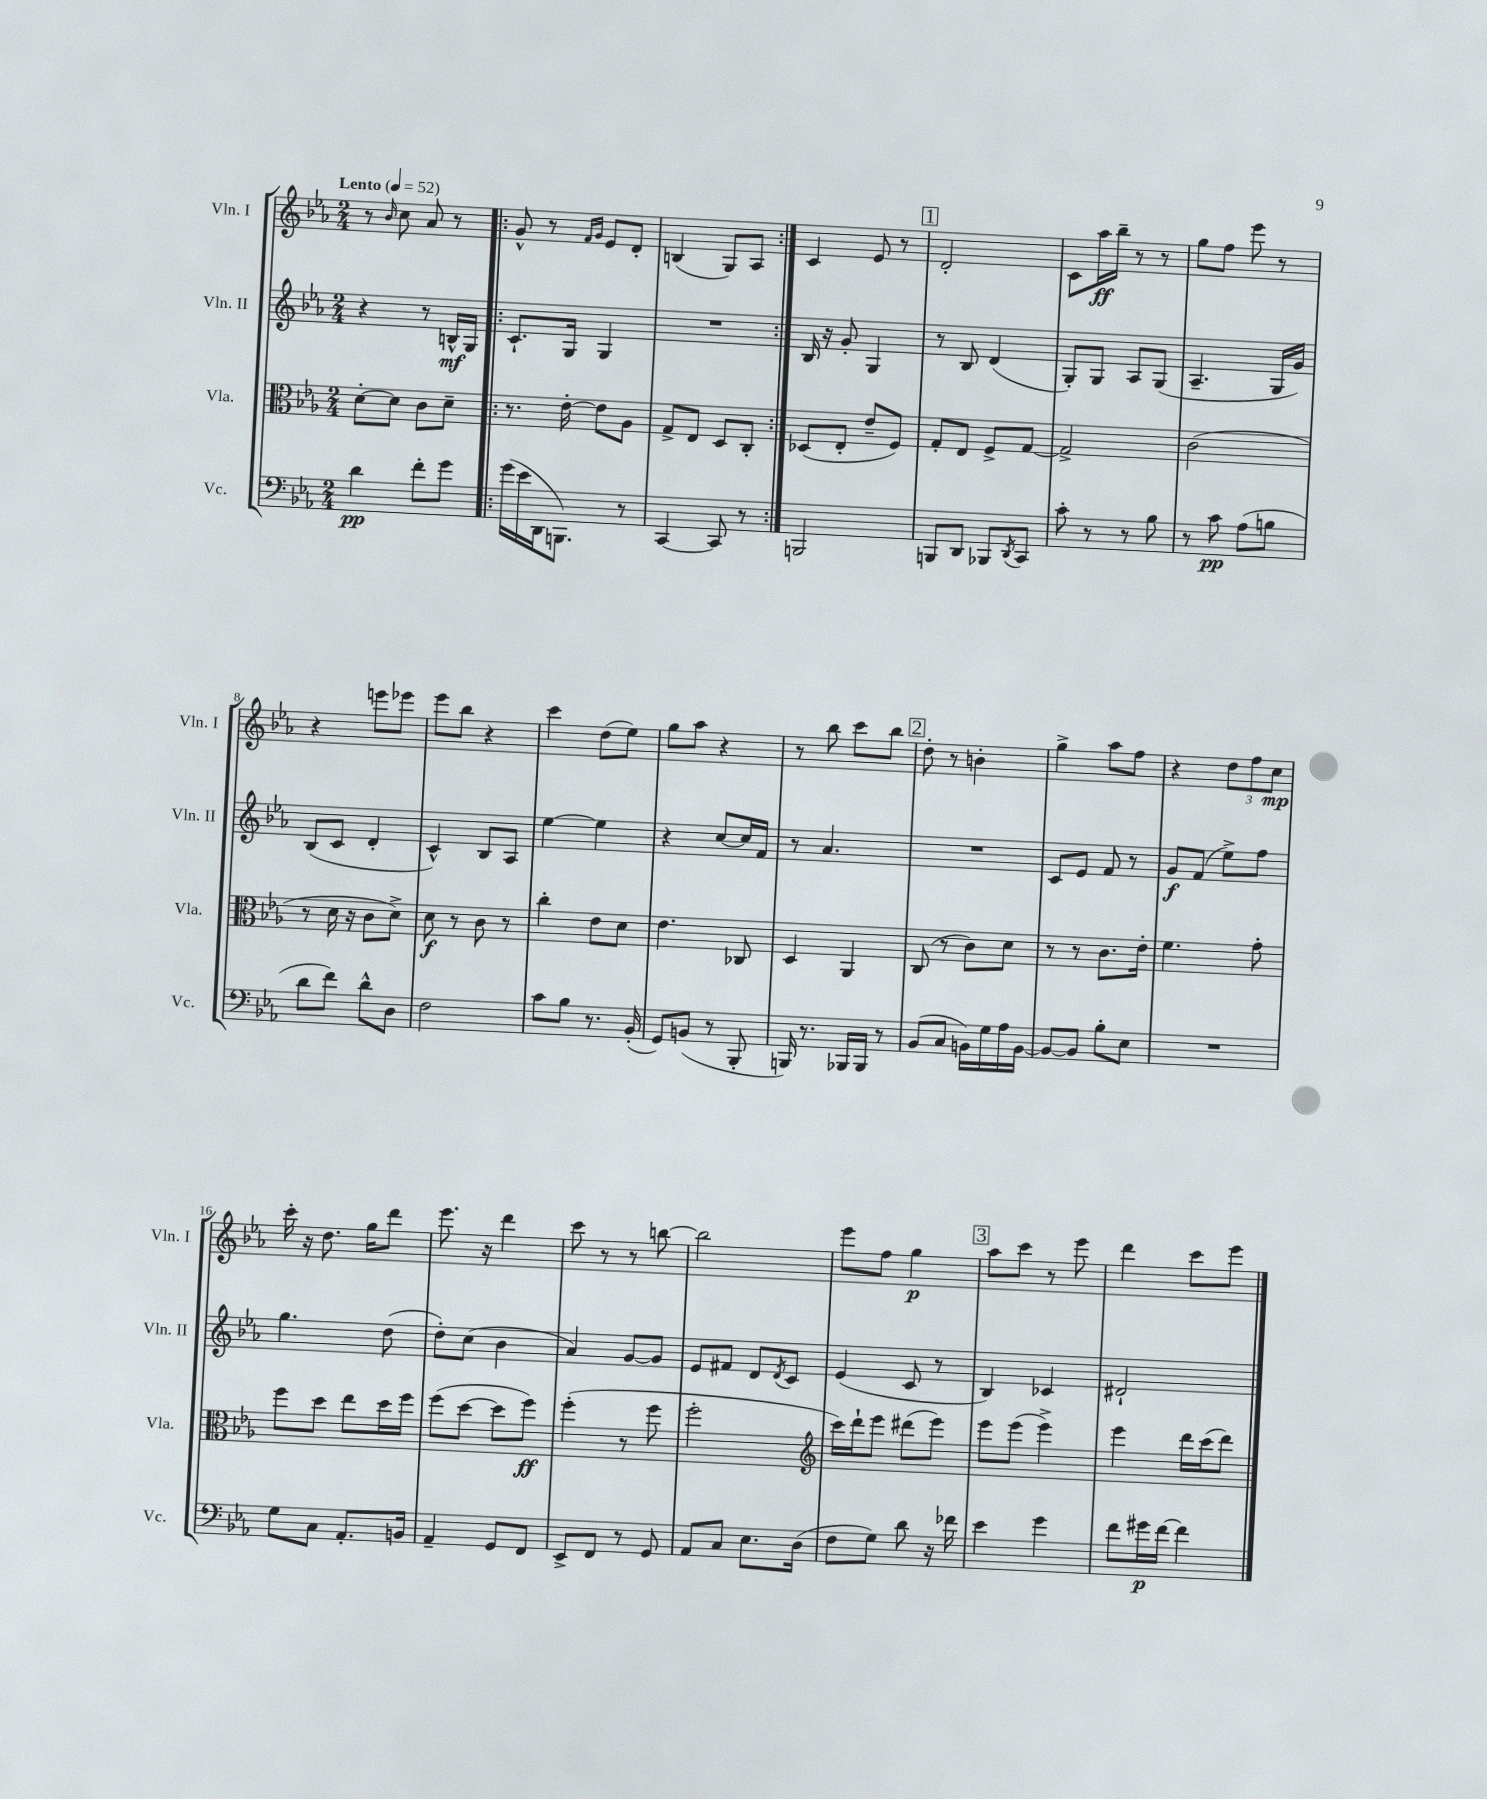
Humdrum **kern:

**kern	**dynam	**kern	**dynam	**kern	**dynam	**kern	**dynam
*part4	*part4	*part3	*part3	*part2	*part2	*part1	*part1
*staff4	*staff4	*staff3	*staff3	*staff2	*staff2	*staff1	*staff1
*I"Vc.	*	*I"Vla.	*	*I"Vln. II	*	*I"Vln. I	*
*I'Vc.	*	*I'Vla.	*	*I'Vln. II	*	*I'Vln. I	*
*clefF4	*	*clefC3	*	*clefG2	*	*clefG2	*
*k[b-e-a-]	*	*k[b-e-a-]	*	*k[b-e-a-]	*	*k[b-e-a-]	*
*M2/4	*	*M2/4	*	*M2/4	*	*M2/4	*
*MM52	*	*MM52	*	*MM52	*	*MM52	*
=1	=1	=1	=1	=1	=1	=1	=1
!	!	!	!	!	!	!LO:TX:a:B:t=Lento	!
4d\	pp	[8d'\L	.	4r	.	8r	.
.	.	.	.	.	.	16qqb-/	.
.	.	8d\J]	.	.	.	8cc\	.
8f'\L	.	8c\L	.	8r	.	8a-/	.
8g\J	.	8d~\J	.	16Bn^^/LL	mf	8r	.
.	.	.	.	16G/JJ	.	.	.
=2!|:	=2!|:	=2!|:	=2!|:	=2!|:	=2!|:	=2!|:	=2!|:
(16g\LL	.	8.r	.	8.c`/L	.	8g^^/	.
16e-\	.	.	.	.	.	.	.
16DD\J	.	.	.	.	.	8r	.
8.BBBn\J)	.	[16e-'\	.	16G/Jk	.	.	.
.	.	.	.	.	.	16qqf/LL	.
.	.	.	.	.	.	16qqg/JJ	.
.	.	8e-\L]	.	4G/	.	8e-/L	.
8r	.	8A-\J	.	.	.	8d'/J	.
=3	=3	=3	=3	=3	=3	=3	=3
[4CC/	.	8G^/L	.	2r	.	(4Bn/	.
.	.	8E-/J	.	.	.	.	.
8CC/]	.	8D/L	.	.	.	8G/L)	.
8r	.	8C'/J	.	.	.	8A-/J	.
=4:|!	=4:|!	=4:|!	=4:|!	=4:|!	=4:|!	=4:|!	=4:|!
2BBBn/	.	(8D-X/L	.	16B-/	.	4c/	.
.	.	.	.	16r	.	.	.
.	.	8E-'/J	.	8g'/	.	.	.
.	.	8e-~/L	.	4G/	.	8e-/	.
.	.	8F/J)	.	.	.	8r	.
!!LO:REH:place=s1:t=1
=5	=5	=5	=5	=5	=5	=5	=5
8BBBn/L	.	8G'/L	.	8r	.	2d'/	.
8DD/J	.	8E-/J	.	8B-/	.	.	.
8BBB-X/L	.	8F^/L	.	(4d/	.	.	.
8qDD/	.	.	.	.	.	.	.
8CC/J	.	[8G/J	.	.	.	.	.
=6	=6	=6	=6	=6	=6	=6	=6
8c'\	.	2G^/]	.	8G'/L)	.	8c\L	.
8r	.	.	.	8G/J	.	16aa-\L	ff
.	.	.	.	.	.	16bb-~\JJ	.
8r	.	.	.	8A-/L	.	8r	.
8B-\	.	.	.	(8G/J	.	8r	.
=7	=7	=7	=7	=7	=7	=7	=7
8r	.	(2c\	.	4.A-~/	.	8gg\L	.
8c\	pp	.	.	.	.	8ff\J	.
(8A-\L	.	.	.	.	.	8eee-\	.
8Bn\J	.	.	.	16G/LL	.	8r	.
.	.	.	.	16g/JJ)	.	.	.
!!LO:LB:g=z
=8	=8	=8	=8	=8	=8	=8	=8
8d\L	.	8r	.	(8B-/L	.	4r	.
8f\J)	.	16d\	.	8c/J	.	.	.
.	.	16r	.	.	.	.	.
8d^^\L	.	8c\L	.	4d'/	.	8eeen\L	.
8D\J	.	8d^\J)	.	.	.	8eee-X\J	.
=9	=9	=9	=9	=9	=9	=9	=9
2F\	.	8d\	f	4c^^/)	.	8eee-\L	.
.	.	8r	.	.	.	8bb-\J	.
.	.	8c\	.	8B-/L	.	4r	.
.	.	8r	.	8A-/J	.	.	.
=10	=10	=10	=10	=10	=10	=10	=10
8c\L	.	4cc'\	.	[4ee-\	.	4ccc\	.
8B-\J	.	.	.	.	.	.	.
8.r	.	8e-\L	.	4ee-\]	.	(8dd\L	.
.	.	8d\J	.	.	.	8ee-\J)	.
(16BB-'/	.	.	.	.	.	.	.
=11	=11	=11	=11	=11	=11	=11	=11
8GG/L)	.	4.e-\	.	4r	.	8gg\L	.
(8BBn/J	.	.	.	.	.	8aa-\J	.
8r	.	.	.	[8cc/L	.	4r	.
8BBB-'/	.	8C-X/	.	16cc/L]	.	.	.
.	.	.	.	16f/JJ	.	.	.
=12	=12	=12	=12	=12	=12	=12	=12
16BBBn/)	.	4D/	.	8r	.	8r	.
8.r	.	.	.	.	.	.	.
.	.	.	.	4.a-/	.	8bb-\	.
16BBB-X/LL	.	4AA-/	.	.	.	8ccc\L	.
16BBB-/JJ	.	.	.	.	.	.	.
8r	.	.	.	.	.	8bb-\J	.
!!LO:REH:place=s1:t=2
=13	=13	=13	=13	=13	=13	=13	=13
(8BB-/L	.	(8C/	.	2r	.	8dd'\	.
8C/J	.	8r	.	.	.	8r	.
16BBn\LL)	.	8c\L)	.	.	.	4bn'\	.
16G\	.	.	.	.	.	.	.
16A-\	.	8d\J	.	.	.	.	.
[16BB\JJ	.	.	.	.	.	.	.
=14	=14	=14	=14	=14	=14	=14	=14
8BB/L_	.	8r	.	8c/L	.	4gg^\	.
8BB/J]	.	8r	.	8e-/J	.	.	.
8B-'\L	.	8.c\L	.	8f/	.	8aa-\L	.
8E-\J	.	.	.	8r	.	8ff\J	.
.	.	16e-'\Jk	.	.	.	.	.
=15	=15	=15	=15	=15	=15	=15	=15
2r	.	4.f\	.	8g/L	f	4r	.
.	.	.	.	(8f/J	.	.	.
.	.	.	.	8ee-^\L)	.	12dd\L	.
.	.	.	.	.	.	12ff\	.
.	.	8g'\	.	8ff\J	.	.	.
.	.	.	.	.	.	12cc\J	mp
!!LO:LB:g=z
=16	=16	=16	=16	=16	=16	=16	=16
8G\L	.	8ff\L	.	4.gg\	.	16ccc'\	.
.	.	.	.	.	.	16r	.
8C\J	.	8dd\J	.	.	.	8.dd\	.
8.AA-'/L	.	8ee-\L	.	.	.	.	.
.	.	.	.	.	.	16gg\KL	.
.	.	16dd\L	.	(8dd\	.	8ddd\J	.
16BBn/Jk	.	16ff\JJ	.	.	.	.	.
=17	=17	=17	=17	=17	=17	=17	=17
4AA-~/	.	(8ff\L	.	8dd'\L)	.	8.eee-\	.
.	.	[8dd\J	.	(8cc\J	.	.	.
.	.	.	.	.	.	16r	.
8GG/L	.	8dd\L]	.	4b-\	.	4ddd\	.
8FF/J	.	8ff\J)	ff	.	.	.	.
=18	=18	=18	=18	=18	=18	=18	=18
8EE-^/L	.	(4ff'\	.	4a-/)	.	8ccc\	.
8FF/J	.	.	.	.	.	8r	.
8r	.	8r	.	[8g/L	.	8r	.
8GG/	.	8ff\	.	8g/J]	.	[8bbn\	.
=19	=19	=19	=19	=19	=19	=19	=19
8AA-/L	.	2ff'\	.	8e-/L	.	2bb\]	.
8C/J	.	.	.	8f#X/J	.	.	.
8.E-\L	.	.	.	8d/L	.	.	.
.	.	.	.	8qd/	.	.	.
.	.	.	.	8c/J	.	.	.
(16D\Jk	.	.	.	.	.	.	.
=20	=20	=20	=20	=20	=20	=20	=20
*	*	*clefG2	*	*	*	*	*
8F\L	.	16ccc\LL)	.	(4e-/	.	8eee-\L	.
.	.	16ddd`\J	.	.	.	.	.
8G\J)	.	8eee-\J	.	.	.	8ff\J	.
8d\	.	(8ddd#X\L	.	8c/	.	4gg\	p
16r	.	8eee-\J)	.	8r	.	.	.
16f-X\	.	.	.	.	.	.	.
!!LO:REH:place=s1:t=3
=21	=21	=21	=21	=21	=21	=21	=21
4e-\	.	8eee-\L	.	4B-/)	.	8aa-\L	.
.	.	(8eee-\J	.	.	.	8ccc\J	.
4g\	.	4eee-^\)	.	4c-X/	.	8r	.
.	.	.	.	.	.	8eee-\	.
=22	=22	=22	=22	=22	=22	=22	=22
8f\L	.	4eee-\	.	2d#X`/	.	4ddd\	.
16g#X\L	p	.	.	.	.	.	.
[16f\JJ	.	.	.	.	.	.	.
4f\]	.	16ddd\LL	.	.	.	8ccc\L	.
.	.	(16ccc\J	.	.	.	.	.
.	.	8ddd\J)	.	.	.	8eee-\J	.
==	==	==	==	==	==	==	==
*-	*-	*-	*-	*-	*-	*-	*-
